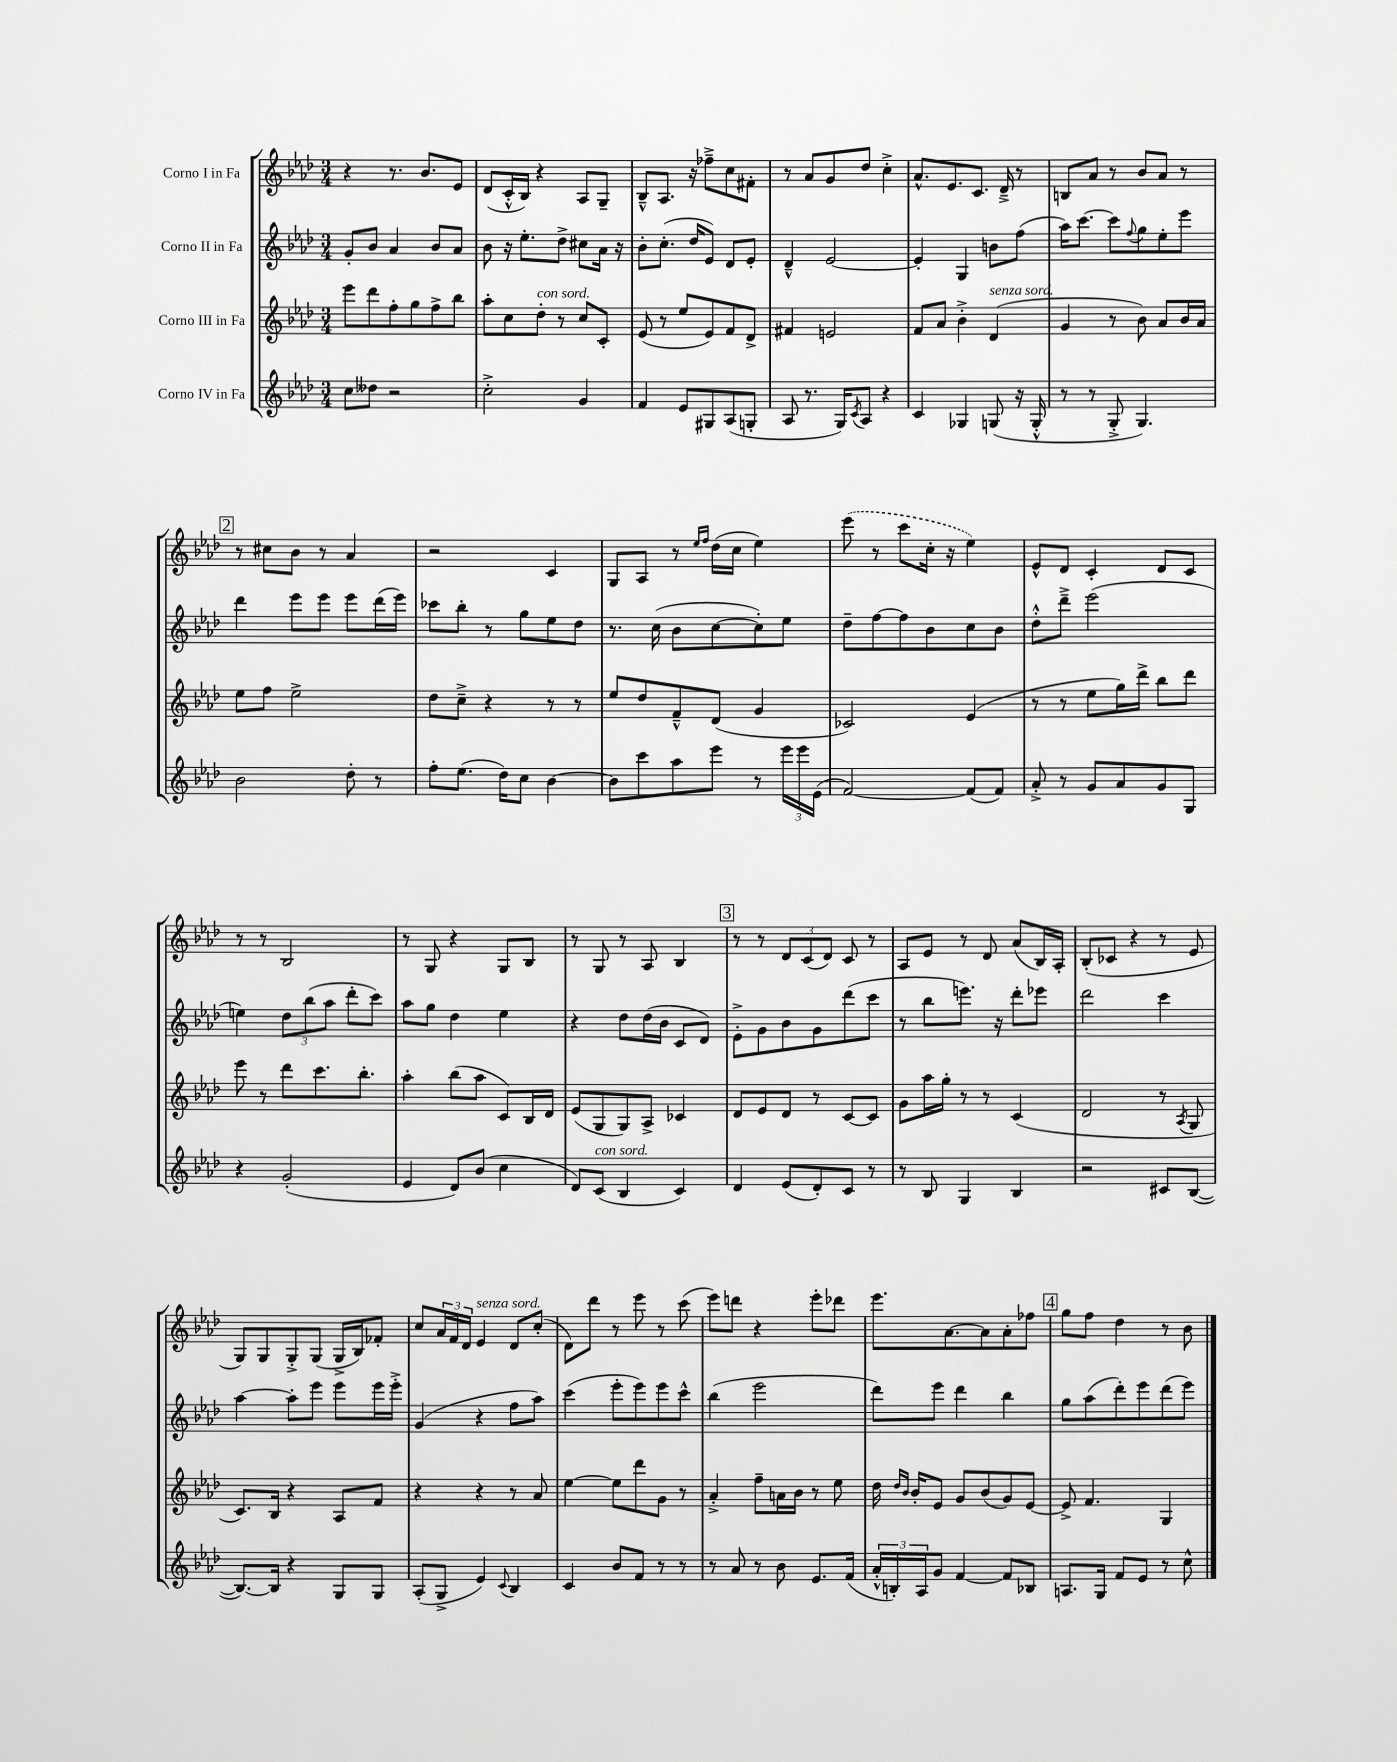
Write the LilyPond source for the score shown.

<<
\new StaffGroup <<
\new Staff = "s0" \with { instrumentName = "Corno I in Fa" } {
    \clef treble \key aes \major \numericTimeSignature \time 3/4
    r4 r8. bes'8. ees'8 |
    des'8( c'16-.-^ bes16) r4 aes8 g8-- |
    bes8---^ aes8. r16 fes''8---> c''8 fis'8-. |
    r8 aes'8 g'8 des''8 c''4-.-> |
    aes'8.-^ ees'8. c'8. des'16---> r8 |
    b8 aes'8 r8 bes'8 aes'8 r8 |
    \mark \markup { \box "2" } r8 cis''8 bes'8 r8 aes'4 |
    r2 c'4 |
    g8 aes8 r8 \grace { ees''16 f''16 } des''16( c''16 ees''4) |
    \once \slurDashed ees'''8( r8 c'''8 c''16-. r16 ees''4) |
    ees'8-^ des'8 c'4-. des'8 c'8 |
    r8 r8 bes2 |
    r8 g8 r4 g8 bes8 |
    r8 g8 r8 aes8 bes4 |
    \mark \markup { \box "3" } r8 r8 \tuplet 3/2 { des'8 c'8( des'8) } c'8 r8 |
    aes8 ees'8 r8 des'8 aes'8( bes16) aes16-. |
    bes8-.( ces'8 r4 r8 ees'8 |
    g8) g8 g8-.-> g8( g16-> bes16) fes'8-. |
    c''8 \tuplet 3/2 { aes'16 f'16 des'16 } ees'4^\markup { \italic "senza sord." } des'8 c''8-.( |
    des'8) des'''8 r8 ees'''8 r8 c'''8( |
    ees'''8) d'''8 r4 ees'''8-. des'''8 |
    ees'''8. aes'8.~ aes'8 aes'8-. fes''8 |
    \mark \markup { \box "4" } g''8 f''8 des''4 r8 bes'8 \bar "|." |
}
\new Staff = "s1" \with { instrumentName = "Corno II in Fa" } {
    \clef treble \key aes \major \numericTimeSignature \time 3/4
    g'8-. bes'8 aes'4 bes'8 aes'8 |
    bes'8 r16 ees''8.-. des''8-> cis''8 aes'16 r16 |
    bes'8-. c''8.-.( des''16 ees'8) des'8 ees'8-. |
    des'4---^ ees'2~ |
    ees'4-. g4 b'8 f''8( |
    aes''16) c'''8.~ c'''8 \appoggiatura { f''8 } g''8 ees''8-. ees'''8 |
    \mark \markup { \box "2" } des'''4 ees'''8 ees'''8 ees'''8 des'''16( ees'''16) |
    ces'''8 bes''8-. r8 g''8 ees''8 des''8 |
    r8. c''16( bes'8 c''8~ c''8-.) ees''8 |
    des''8-- f''8~ f''8 bes'8 c''8 bes'8 |
    des''8-.-^ des'''8---> ees'''2( |
    e''4) \tuplet 3/2 { des''8 bes''8( aes''8 } des'''8-. c'''8) |
    aes''8 g''8 des''4 ees''4 |
    r4 des''8 des''16( bes'16 c'8 des'8) |
    \mark \markup { \box "3" } ees'8-.-> g'8 bes'8 g'8 des'''8( c'''8 |
    r8 bes''8 e'''8.) r16 des'''8-. ees'''8 |
    des'''2 c'''4 |
    aes''4~ aes''8-. ees'''8 ees'''8 ees'''16 ees'''16-.-> |
    g'4( r4 f''8 aes''8) |
    c'''4( ees'''8-. ees'''8) ees'''8 c'''8-^ |
    bes''4( ees'''2 |
    des'''8) ees'''8 des'''4 bes''4 |
    \mark \markup { \box "4" } g''8 aes''8( des'''8-.) ees'''8 des'''8( ees'''8) \bar "|." |
}
\new Staff = "s2" \with { instrumentName = "Corno III in Fa" } {
    \clef treble \key aes \major \numericTimeSignature \time 3/4
    ees'''8 des'''8 f''8-. g''8 f''8-> bes''8 |
    aes''8-. c''8 des''8-.^\markup { \italic "con sord." } r8 c''8 c'8-. |
    ees'8( r8 ees''8 ees'8) f'8 des'8-> |
    fis'4 e'2 |
    f'8 aes'8 bes'4-.-> des'4^\markup { \italic "senza sord." }( |
    g'4 r8 bes'8) aes'8 bes'16 aes'16 |
    \mark \markup { \box "2" } ees''8 f''8 ees''2-> |
    des''8 c''8---> r4 r8 r8 |
    ees''8 des''8 f'8---^ des'8( g'4 |
    ces'2) ees'4( |
    r8 r8 ees''8 g''16) des'''16-> bes''8 des'''8 |
    ees'''8 r8 des'''8 c'''8. bes''8.-. |
    aes''4-. bes''8( aes''8 c'8) bes16 des'16 |
    ees'8( g8 g8) aes8-> ces'4 |
    \mark \markup { \box "3" } des'8 ees'8 des'8 r8 c'8~ c'8 |
    g'8 aes''16 g''16-. r8 r8 c'4( |
    des'2 r8 \acciaccatura { aes8 } g8 |
    c'8.) bes16 r4 aes8 f'8 |
    r4 r4 r8 aes'8 |
    ees''4~ ees''8 des'''8 g'8 r8 |
    aes'4-.-> f''8-- a'16 bes'16 r8 ees''8 |
    des''16 \grace { des''16 bes'16 } bes'16-. ees'8 g'8 bes'8( g'8) ees'8~ |
    \mark \markup { \box "4" } ees'8-> f'4. g4 \bar "|." |
}
\new Staff = "s3" \with { instrumentName = "Corno IV in Fa" } {
    \clef treble \key aes \major \numericTimeSignature \time 3/4
    c''8 deses''8 r2 |
    c''2-.-> g'4 |
    f'4 ees'8 gis8 aes8( g8-. |
    aes8 r8. g16) \acciaccatura { c'8 } aes8 r4 |
    c'4 ges4 g8( r16 g16-.-^ |
    r8 r8 g8-.-> g4.) |
    \mark \markup { \box "2" } bes'2 des''8-. r8 |
    f''8-. ees''8.( des''16) c''8 bes'4~ |
    bes'8 c'''8 aes''8 ees'''8 r8 \tuplet 3/2 { ees'''16 ees'''16 ees'16( } |
    f'2~) f'8( f'8) |
    aes'8-.-> r8 g'8 aes'8 g'8 g8 |
    r4 g'2-.( |
    ees'4 des'8) bes'8( c''4 |
    des'8) c'8^\markup { \italic "con sord." }( bes4 c'4) |
    \mark \markup { \box "3" } des'4 ees'8( des'8-.) c'8 r8 |
    r8 bes8 g4 bes4 |
    r2 cis'8 bes8~( |
    bes8.~) bes16 r4 g8 g8 |
    aes8-.( g8-> ees'4) \appoggiatura { c'8 } bes4 |
    c'4 bes'8 f'8 r8 r8 |
    r8 aes'8 r8 bes'8 ees'8. f'16( |
    \tuplet 3/2 { aes'16-.-^ b16-.) aes16 } g'8 f'4~ f'8 bes8 |
    \mark \markup { \box "4" } a8. g16 f'8 ees'8 r8 c''8-^ \bar "|." |
}
>>
>>
\layout { \context { \Score \remove "Bar_number_engraver" } }
